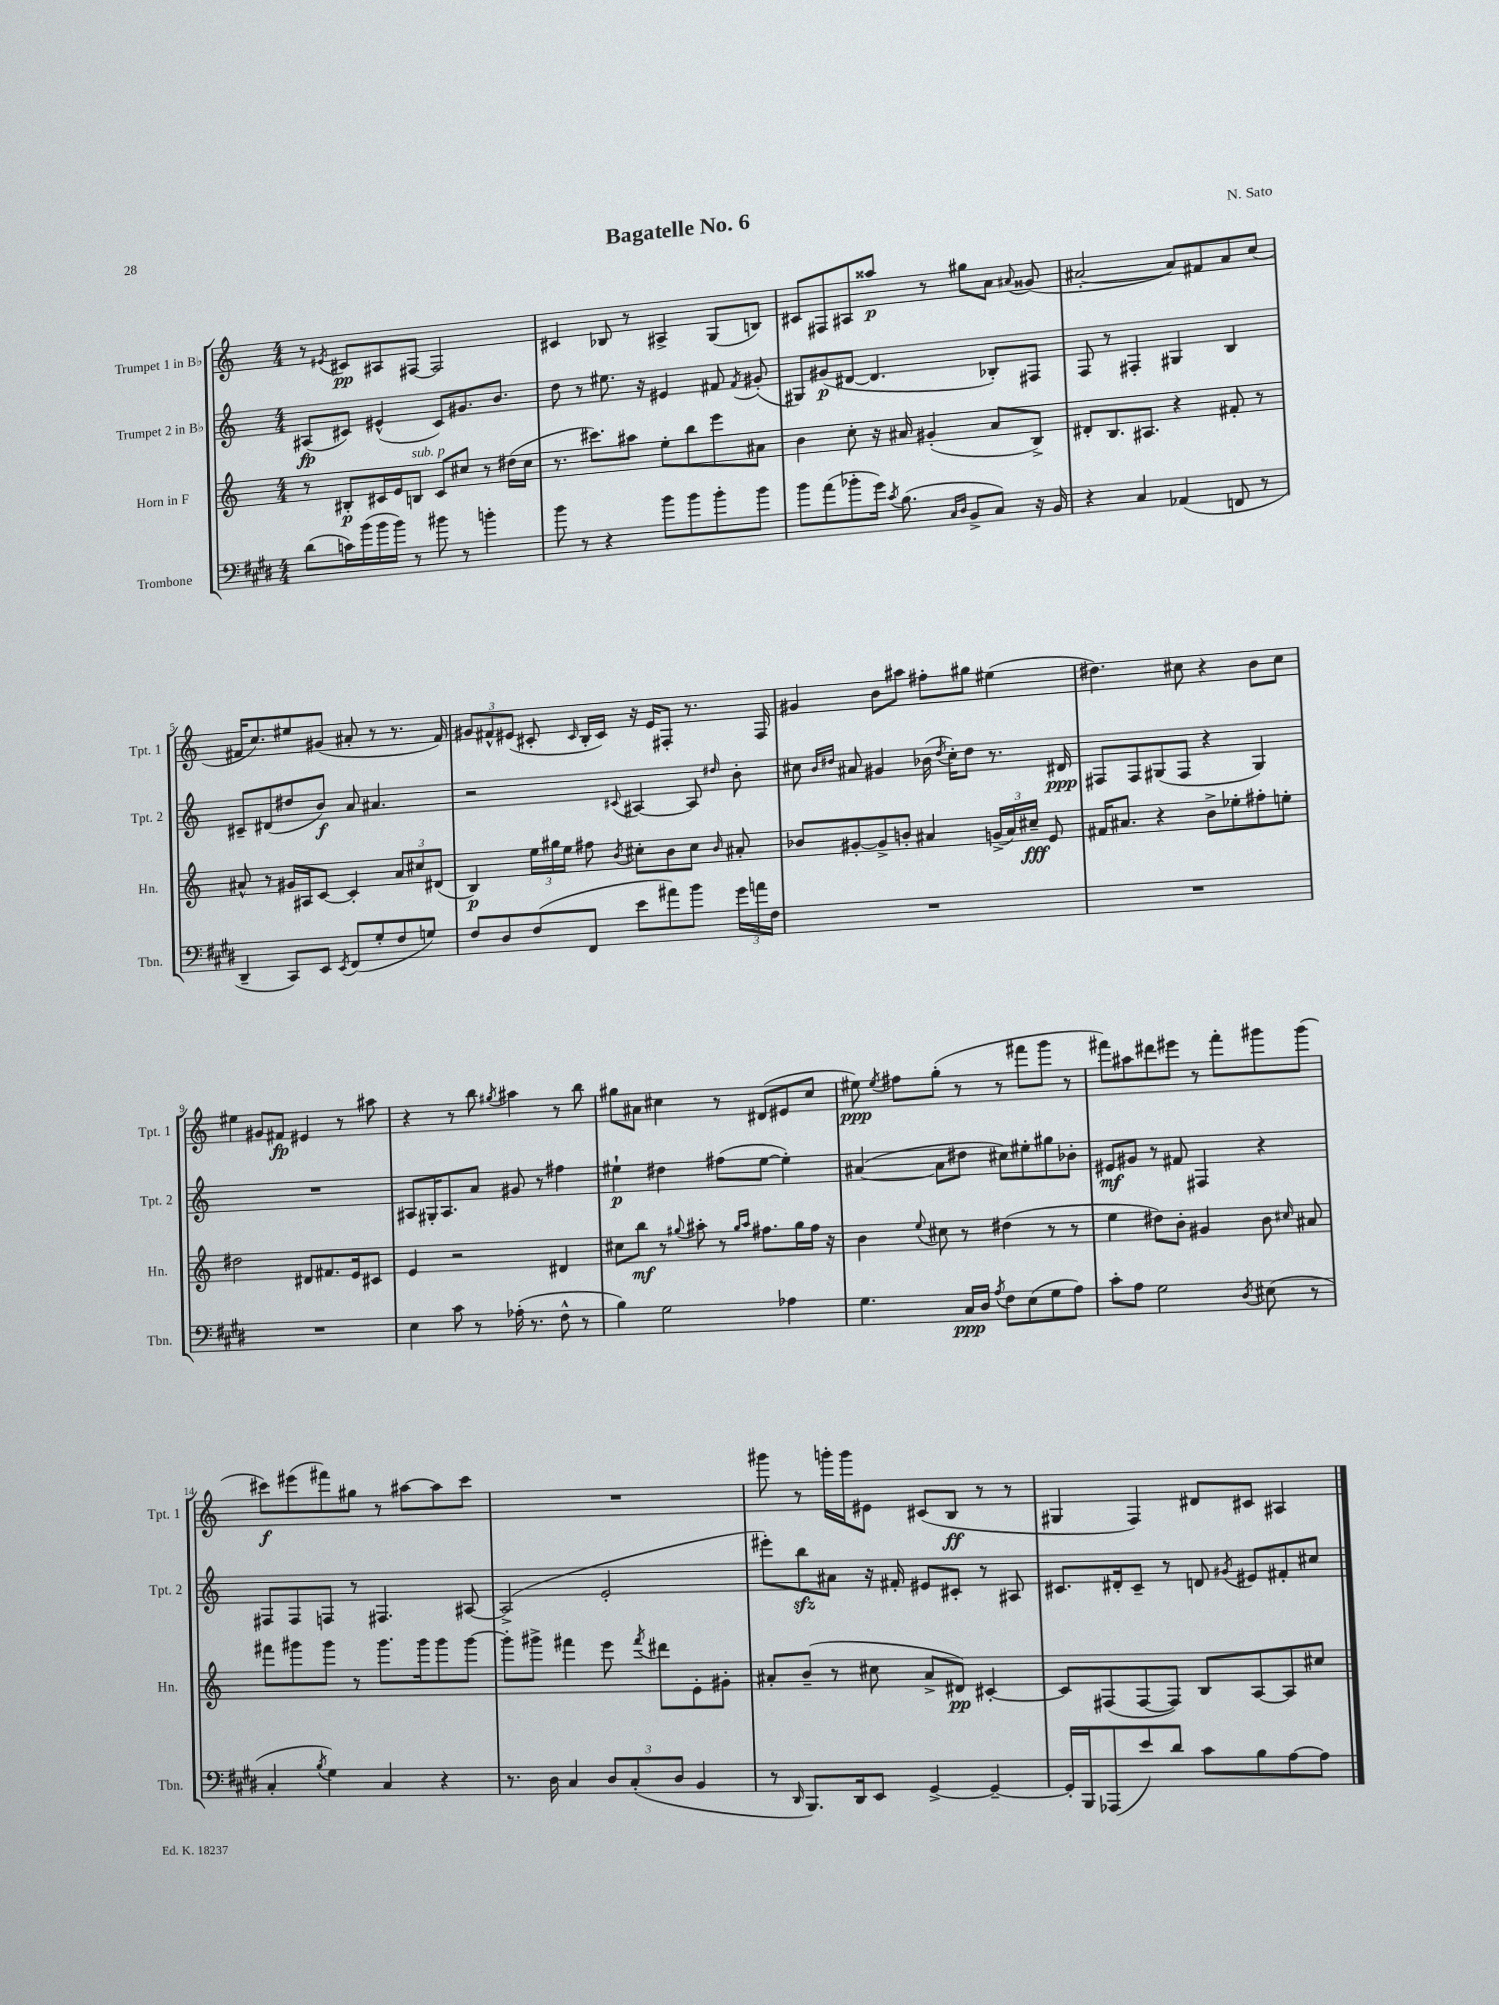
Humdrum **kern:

**kern	**kern	**kern	**kern
*staff4	*staff3	*staff2	*staff1
*clefF4	*clefG2	*clefG2	*clefG2
*k[f#c#g#d#]	*k[]	*k[]	*k[]
*M4/4	*M4/4	*M4/4	*M4/4
(8d#\L	8r	(8A#/L	8r
.	.	.	8qe#/
16c\L)	8B#'/L	8c#/J)	8c#/L
(16b\	.	.	.
16b\	16c#/L	(4e#^^/	8A#/
16b\JJ)	16e/J	.	.
8r	8B/J	.	[8F#/J
8b#\	8c#/L	8c#/L)	2F#/]
8r	8cc#/J	8.g#/	.
4b'\	8r	.	.
.	.	8.b/J	.
.	(16dd#\LL	.	.
.	16cc#\JJ	.	.
=	=	=	=
8b\	8.r	8dd\	4c#/
8r	.	8r	.
.	8.ccc#\L)	.	.
4r	.	8.ee#\	8B-/
.	8aa#\J	.	8r
.	.	16r	.
8b\L	8ee'\L	4e#/	4A#^/
8b\	8bb\	.	.
8b'\	8eee\	8f#/	(8G/L
.	.	8qf#/	.
8b\J	8a#\J	(8g#'/	8B/J)
=	=	=	=
8b\L	4b\	8G#/L)	8c#/L
(8a\	.	(8g#/	8F#/
8b-'\	8cc'\	[8d#/J	8A#/
16g#\Jk)	16r	4.d#/]	8aa##/J
8qc#/	.	.	.
(8.B\	16a#/	.	.
.	(4g#'/	.	8r
16qqC#/LL	.	.	.
16qqD#/JJ	.	.	.
8BB^/L	.	.	8gg#\L
8C#/J)	8a#/L	8B-'/L)	8a\J
.	.	.	8qqa#/
16r	8B^/J)	8F#/J	(8g##/
16BB/	.	.	.
=	=	=	=
4r	8d#'/L	8F/	[2a#'/
.	8.B/	8r	.
4C#/	.	4F#'/	.
.	8.A#/J	.	.
(4AA-/	4r	4G#/	8a#/]L)
.	.	.	8f#/
8FF/	8f#'/	4B/	8a#/
8r	8r	.	(8cc/J
=	=	=	=
4DD#~/	8a#^^/	8c#~/L	16f#/LK
.	.	.	8.cc/)
.	8r	(8d#/	.
8CC#/L)	16g#/LL	8dd#/	8ee#/
.	16A#/J	.	.
8EE/J	[8c/J	8b/J)	(8g#/J
8qEE/	.	.	.
(8FF#/L	4c'/]	8a/	8a#'/
8G#'/	.	4.a#/	8r
8F#/	12a#/L	.	8.r
.	12cc#/	.	.
8G/J)	.	.	.
.	(12d#/J	.	.
.	.	.	16f#/)
=	=	=	=
8F#/L	4B/)	2r	12g#/L
.	.	.	12f#^^/
8D#/	.	.	.
.	.	.	(12e#/J
(8F#/	24ee\LL	.	8c#'/
.	24gg#\	.	.
.	24ee\JJ	.	.
.	.	.	16qqc#/
8FF#/J	8ff#\	.	16B'/LL
.	.	.	16c#/JJ)
.	8qb/	8qqc#/	.
8e\L	8cc#'\L	[4A#/	16r
.	.	.	16e#/LK
8a#\)	8b\	.	8F#'/J
8b\J	8cc#\J	8A#/]	8.r
.	16qqb/	16qqdd#/	.
24g#\LL	8a#'/	8b'\	.
24a\	.	.	.
.	.	.	16F#/
24F#\JJ	.	.	.
=	=	=	=
1r	8b-/L	8cc#\	4g#/
.	.	16qqb/LL	.
.	.	16qqdd#/JJ	.
.	[8g#'/	8a#/	.
.	8g#^/]	4g#/	8b\L
.	8b'/J	.	8aa#\J
.	4a#/	(16b-\	8ff#'\L
.	.	8qdd#/	.
.	.	16cc#'\LK)	.
.	.	8dd#\J	8gg#\J
.	(24g^/LL	8.r	(4ee#\
.	24a#/)	.	.
.	24cc#~/JJ	.	.
.	8e/	.	.
.	.	16d#/	.
=	=	=	=
1r	16f#/LK	8F#/L	4.dd#\)
.	8.a#/J	.	.
.	.	8F#/	.
.	4r	(8G#/	.
.	.	8F#/J	8cc#\
.	8b^\L	4r	4r
.	8ee-'\	.	.
.	8ff#'\	4G#/)	8b\L
.	8ee'\J	.	8cc#\J
=	=	=	=
1r	2dd#\	1r	4ee#\
.	.	.	8g#/L
.	.	.	8f#/J
.	8d#/L	.	4e#/
.	8.f#/	.	.
.	.	.	8r
.	16e/k	.	.
.	8c#/J	.	8aa#\
=	=	=	=
4E\	4e/	8A#/L	4r
.	.	16G#'/K	.
.	.	8.A#/	.
8c#\	2r	.	8r
8r	.	8a/J	8bb\
.	.	.	8qgg#/
(16A-'\	.	8g#/	4aa#\
8.r	.	.	.
.	.	8r	.
8F#^^\	4d#/	4ff#\	8r
8r	.	.	8bb\
=	=	=	=
4B\)	8cc#\L	4ee#`\	8gg#\L
.	8bb\J	.	8a#\J
2G#\	8r	4dd#\	4cc#\
.	8qqgg#/	.	.
.	8aa#'\	.	.
.	8r	(8ff#\L	8r
.	16qqgg#/LL	.	.
.	16qqaa#/JJ	.	.
.	8.ff#\L	[8ee#\J	(8d#/L
4A-\	.	4ee#'\])	8e#/
.	16gg#\L	.	.
.	16ff#\JJ	.	8cc#/J
.	16r	.	.
=	=	=	=
4.G#\	4b\	([4a#/	8ee#\)
.	.	.	8qee#/
.	.	.	8ff#\L
.	8qqee/	.	.
.	8cc#\	8a#\]L	(8gg'\J
16C#/LL	8r	8dd#\J	8r
16D#/JJ	.	.	.
8qA/	.	.	.
8F#\L	(4dd#\	8cc#\L)	8r
(8E\	.	8ee#'\	8fff#\L
8G#\	8r	8gg#\	8ggg\J
8A\J)	8r	8b-'\J	8r
=	=	=	=
8c#'\L	4ee\	8e#/L	8fff#\L)
8A\J	.	8g#/J	8aa#\
2G#\	8dd#\L)	8r	8ddd#\
.	8b'\J	8f#/	8eee#\J
.	4g#/	4F#/	8r
.	.	.	8fff#'\L
8qD#/	.	.	.
(8E#\	8b\	4r	8ggg#\
.	16qqcc#/	.	.
8r	8a#/	.	(8ggg#\J
=	=	=	=
4C#'/	8fff#\L	8F#/L	8ccc#\L)
.	8ggg#\	8F#/	(8eee#\
8qB/	.	.	.
4G#\)	8ggg#\J	8F/J	8fff#\)
.	8r	8r	8gg#\J
4C#/	8.ggg#\L	4.F#/	8r
.	.	.	[8aa#\L
.	16ggg#\k	.	.
4r	8ggg#\	.	8aa#\]
.	[8ggg#\J	[8A#/	8ccc#\J
=	=	=	=
8.r	8ggg#'\]L	(2A#^/]	1r
.	8ggg#^\J	.	.
16D#\	.	.	.
4C#/	4fff#\	.	.
12D#/L	8eee\	2e'/	.
(12C#'/	.	.	.
.	8qfff#/	.	.
.	8ddd#\L	.	.
12D#/J	.	.	.
4BB/	8e'\	.	.
.	8g#'\J	.	.
=	=	=	=
8r	8a#'/L	8eee#'\L)	8ggg#\
16qqDD#/	.	.	.
8.BBB/L)	(8b~/J	8bb\	8r
.	8r	8a#\J	16ggg'\LL
16DD#/k	.	.	16ggg\J
8EE/J	8cc#\	16r	8e#\J
.	.	16f#'/	.
[4GG#^/	8a#^/L	8e#/L	(8c#/L
.	8d#/J)	8c#'/J	8B/J
4GG#~/_	[4c#'/	8r	8r
.	.	8A#/	8r
=	=	=	=
16GG#'/]LL	8c#/]L	8.c#/L	4G#/
16BBB/J	.	.	.
(8AAA-/	(8F#/	.	.
.	.	16d#'/k	.
8e/)	[8F#/	8c#~/J	4F/)
8d#/J	8F#/]J)	8r	.
8c#\L	8B/L	8d/	8d#/L
.	.	8qg#/	.
8B\	[8A/	8e#/L	8c#/J
[8A\	8A/]	8f#'/	4A#/
8A\]J	8cc#/J	8cc#/J	.
==	==	==	==
*-	*-	*-	*-
